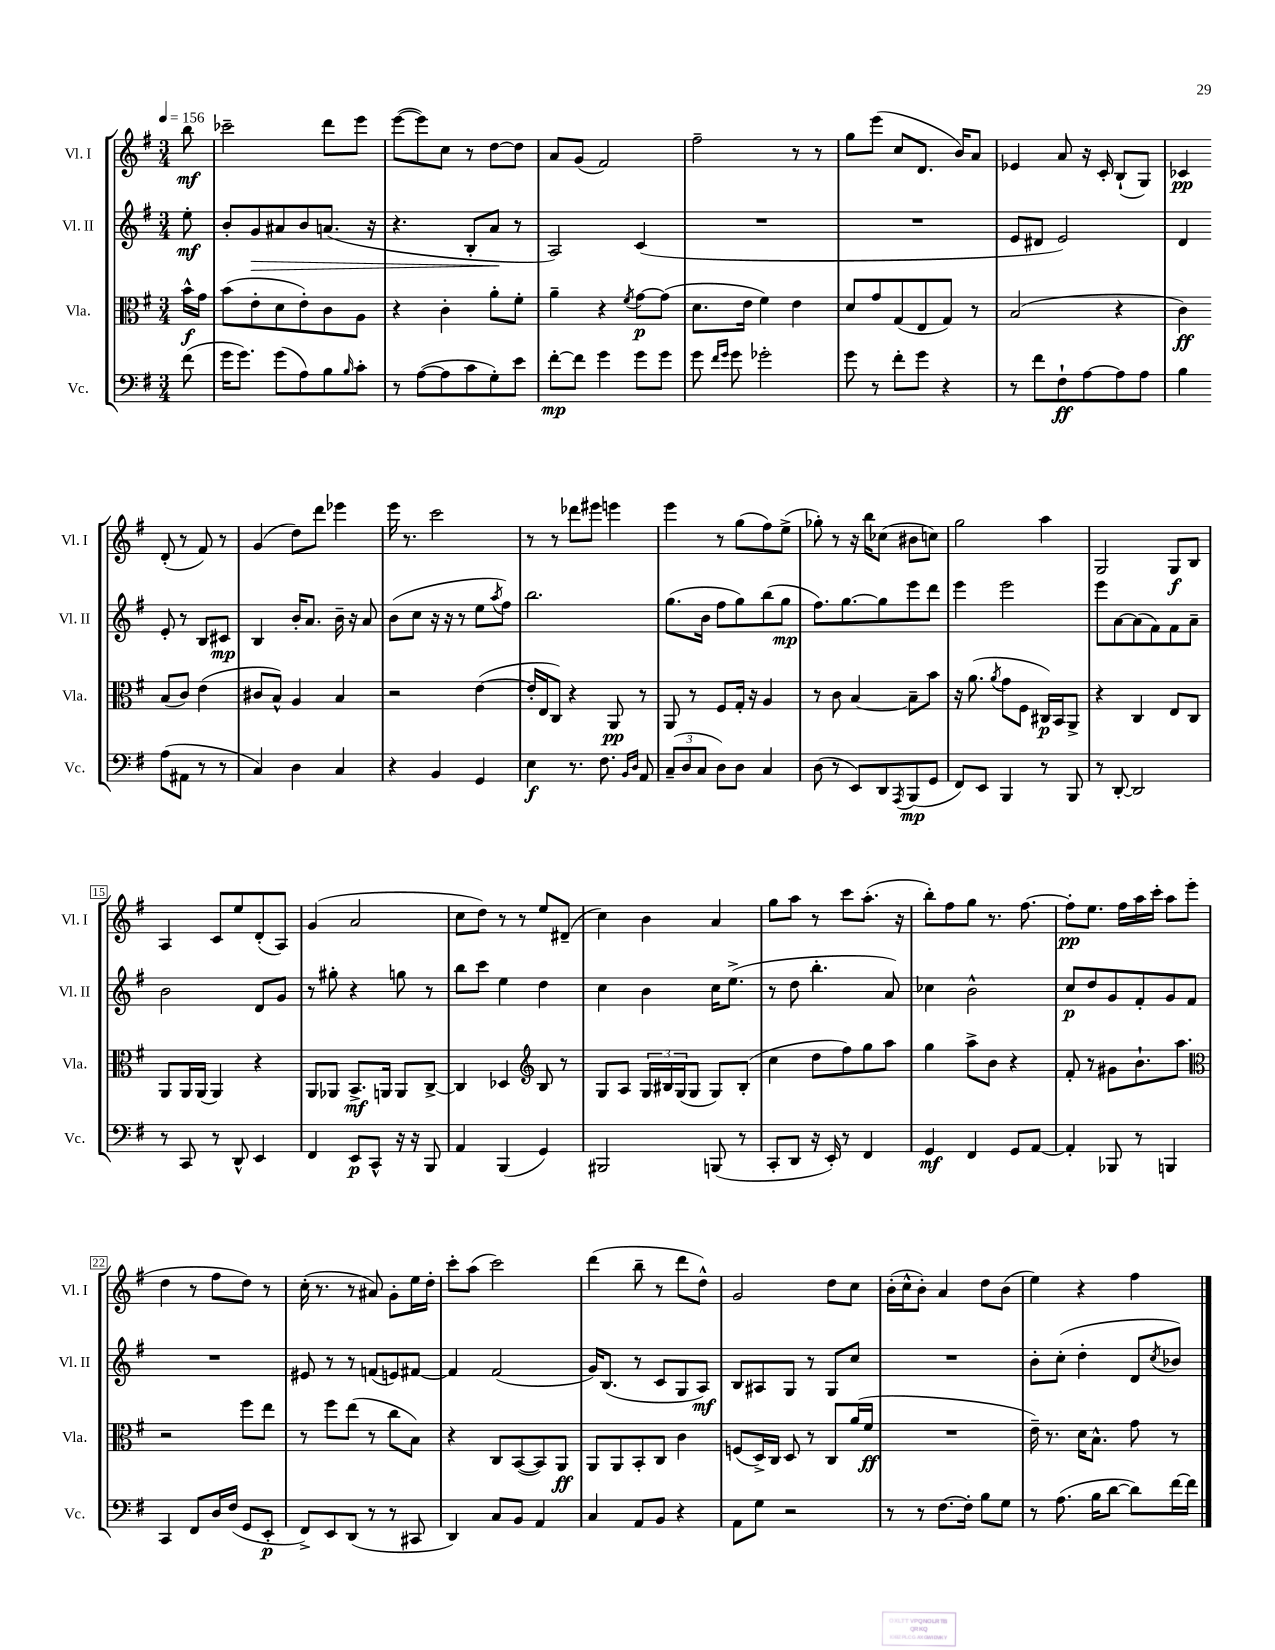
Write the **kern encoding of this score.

**kern	**dynam	**kern	**dynam	**kern	**dynam	**kern	**dynam
*part4	*part4	*part3	*part3	*part2	*part2	*part1	*part1
*staff4	*staff4	*staff3	*staff3	*staff2	*staff2	*staff1	*staff1
*I"Vc.	*	*I"Vla.	*	*I"Vl. II	*	*I"Vl. I	*
*I'Vc.	*	*I'Vla.	*	*I'Vl. II	*	*I'Vl. I	*
*clefF4	*	*clefC3	*	*clefG2	*	*clefG2	*
*k[f#]	*	*k[f#]	*	*k[f#]	*	*k[f#]	*
*M3/4	*	*M3/4	*	*M3/4	*	*M3/4	*
*MM156	*	*MM156	*	*MM156	*	*MM156	*
=	=	=	=	=	=	=	=
(8f#\	.	16b^^\LL	f	8ee'\	mf	8bb\	mf
.	.	16g\JJ	.	.	.	.	.
=1	=1	=1	=1	=1	=1	=1	=1
16g\KL	.	(8b\L	.	8b'/L	.	2ccc-X~\	.
8.g\J)	.	.	.	.	.	.	.
!	!	!	!	!	!LO:HP:b	!	!
.	.	8e'\	.	8g/	>	.	.
(8g\L	.	8d\	.	8a#X/	.	.	.
8A\)	.	8e'\)	.	8b/	.	.	.
8B\	.	8c\	.	(8.an/J	.	8ddd\L	.
16qqB/	.	.	.	.	.	.	.
8c'\J	.	8A\J	.	.	.	8eee\J	.
.	.	.	.	16r	.	.	.
=2	=2	=2	=2	=2	=2	=2	=2
8r	.	4r	.	4.r	.	([8eee\L	.
([8A\L	.	.	.	.	.	8eee\])	.
8A\]	.	4c'\	.	.	.	8cc\J	.
8c\	.	.	.	8B'/L	.	8r	.
8G'\)	.	8a'\L	.	8a/J	.	[8dd\L	.
8e\J	.	8f#'\J	.	8r	]	8dd\J]	.
=3	=3	=3	=3	=3	=3	=3	=3
[8f#'\L	mp	4a~\	.	2A/)	.	8a/L	.
8f#\J]	.	.	.	.	.	(8g/J	.
4g\	.	4r	.	.	.	2f#/)	.
.	.	8qf#/	.	.	.	.	.
8g\L	.	[8g\L	p	(4c/	.	.	.
8g\J	.	(8g\J]	.	.	.	.	.
=4	=4	=4	=4	=4	=4	=4	=4
8g\	.	8.d\L	.	2.r	.	2ff#~\	.
16qqf#/LL	.	.	.	.	.	.	.
16qqg/JJ	.	.	.	.	.	.	.
8g\	.	.	.	.	.	.	.
.	.	16e\Jk	.	.	.	.	.
2g-X'\	.	4f#\)	.	.	.	.	.
.	.	4e\	.	.	.	8r	.
.	.	.	.	.	.	8r	.
=5	=5	=5	=5	=5	=5	=5	=5
8g\	.	8d/L	.	2.r	.	8gg\L	.
8r	.	8g/	.	.	.	(8eee\J	.
8f#'\L	.	(8G/	.	.	.	8cc/L	.
8g\J	.	8E/	.	.	.	8.d/J	.
4r	.	8G/J)	.	.	.	.	.
.	.	.	.	.	.	16b/KL)	.
.	.	8r	.	.	.	8a/J	.
=6	=6	=6	=6	=6	=6	=6	=6
8r	.	(2B/	.	8e/L	.	4e-X/	.
8f#\L	.	.	.	8d#X/J	.	.	.
8F#`\	ff	.	.	2e/)	.	8a/	.
[8A\	.	.	.	.	.	16r	.
.	.	.	.	.	.	16c'/	.
8A\]	.	4r	.	.	.	(8B`/L	.
8A\J	.	.	.	.	.	8G/J)	.
=7	=7	=7	=7	=7	=7	=7	=7
4B\	.	4c\)	ff	4d/	.	4c-X/	pp
(8A\L	.	(8B/L	.	8e'/	.	(8d'/	.
8AA#X\J	.	8c/J)	.	8r	.	8r	.
8r	.	(4e\	.	8B/L	.	8f#/)	.
8r	.	.	.	8c#X/J	mp	8r	.
!!LO:LB:g=z
=8	=8	=8	=8	=8	=8	=8	=8
4C/)	.	8c#X/L	.	4B/	.	(4g/	.
.	.	8B^^/J)	.	.	.	.	.
4D\	.	4A/	.	16b'/KL	.	8dd\L)	.
.	.	.	.	8.a/J	.	.	.
.	.	.	.	.	.	8ddd\J	.
4C/	.	4B/	.	16b~\	.	4eee-X\	.
.	.	.	.	16r	.	.	.
.	.	.	.	8a/	.	.	.
=9	=9	=9	=9	=9	=9	=9	=9
4r	.	2r	.	(8b\L	.	16eee\	.
.	.	.	.	.	.	8.r	.
.	.	.	.	8cc\J	.	.	.
4BB/	.	.	.	16r	.	2ccc\	.
.	.	.	.	16r	.	.	.
.	.	.	.	8r	.	.	.
4GG/	.	([4e\	.	8ee\L	.	.	.
.	.	.	.	8qaa/	.	.	.
.	.	.	.	8ff#\J)	.	.	.
=10	=10	=10	=10	=10	=10	=10	=10
4E\	f	16e'/LL]	.	2.bb\	.	8r	.
.	.	16E/J	.	.	.	.	.
.	.	8C/J)	.	.	.	8r	.
8.r	.	4r	.	.	.	8ddd-X\L	.
.	.	.	.	.	.	8eee#X\J	.
8.F#\	.	.	.	.	.	.	.
.	.	8AA/	pp	.	.	4eeen\	.
16qqBB/LL	.	.	.	.	.	.	.
16qqD/JJ	.	.	.	.	.	.	.
8AA/	.	8r	.	.	.	.	.
=11	=11	=11	=11	=11	=11	=11	=11
(12C~/L	.	8AA/	.	(8.gg\L	.	4eee\	.
12D/	.	.	.	.	.	.	.
.	.	8r	.	.	.	.	.
12C/J	.	.	.	.	.	.	.
.	.	.	.	16b\Jk	.	.	.
8D\L)	.	8F#/L	.	8ff#\L	.	8r	.
8D\J	.	16G'/Jk	.	8gg\)	.	(8gg\L	.
.	.	16r	.	.	.	.	.
4C/	.	4A/	.	(8bb\	.	8ff#\)	.
.	.	.	.	8gg\J	mp	(8ee^\J	.
=12	=12	=12	=12	=12	=12	=12	=12
(8D\	.	8r	.	8.ff#\L)	.	8gg-X'\)	.
8r	.	8c\	.	.	.	8r	.
.	.	.	.	[8.gg\	.	.	.
8EE/L)	.	[4B/	.	.	.	16r	.
.	.	.	.	.	.	16bb\KL	.
8DD/	.	.	.	8gg\]	.	(8cc-X\J	.
8qAAA/	.	.	.	.	.	.	.
(8BBB/	mp	8B~\L]	.	8eee\	.	8b#X\L	.
8GG/J	.	8b\J	.	8ddd\J	.	8ccn\J)	.
=13	=13	=13	=13	=13	=13	=13	=13
8FF#/L)	.	16r	.	4eee\	.	2gg\	.
.	.	(8.a\	.	.	.	.	.
8EE/J	.	.	.	.	.	.	.
.	.	8qa/	.	.	.	.	.
4BBB/	.	8g\L	.	2eee\	.	.	.
.	.	8F#\J	.	.	.	.	.
8r	.	16C#X/LL)	p	.	.	4aa\	.
.	.	16BB/J	.	.	.	.	.
8BBB/	.	8AA^/J	.	.	.	.	.
=14	=14	=14	=14	=14	=14	=14	=14
8r	.	4r	.	8eee\L	.	2G/	.
[8DD'/	.	.	.	[8a\	.	.	.
2DD/]	.	4C/	.	(8a\]	.	.	.
.	.	.	.	8f#\)	.	.	.
.	.	8E/L	.	8f#\	.	8G/L	f
.	.	8C/J	.	8a~\J	.	8B/J	.
!!LO:LB:g=z
=15	=15	=15	=15	=15	=15	=15	=15
8r	.	8AA/L	.	2b\	.	4A/	.
8CC/	.	16AA/L	.	.	.	.	.
.	.	(16AA/JJ	.	.	.	.	.
8r	.	4AA/)	.	.	.	8c/L	.
8DD^^/	.	.	.	.	.	8ee/	.
4EE/	.	4r	.	8d/L	.	(8d'/	.
.	.	.	.	8g/J	.	8A/J)	.
=16	=16	=16	=16	=16	=16	=16	=16
4FF#/	.	8AA/L	.	8r	.	(4g/	.
.	.	8AA-X/J	.	8gg#X'\	.	.	.
8EE/L	p	8.BB^/L	mf	4r	.	2a/	.
8CC^^/J	.	.	.	.	.	.	.
.	.	16AAn/Jk	.	.	.	.	.
16r	.	8AA/L	.	8ggn\	.	.	.
16r	.	.	.	.	.	.	.
8BBB/	.	[8C^/J	.	8r	.	.	.
=17	=17	=17	=17	=17	=17	=17	=17
4AA/	.	4C/]	.	8bb\L	.	8cc\L	.
.	.	.	.	8ccc\J	.	8dd\J)	.
(4BBB/	.	4D-X/	.	4ee\	.	8r	.
.	.	.	.	.	.	8r	.
*	*	*clefG2	*	*	*	*	*
4GG/)	.	8B/	.	4dd\	.	8ee/L	.
.	.	8r	.	.	.	(8d#X~/J	.
=18	=18	=18	=18	=18	=18	=18	=18
2BBB#X/	.	8G/L	.	4cc\	.	4cc\)	.
.	.	8A/J	.	.	.	.	.
.	.	24G/LL	.	4b\	.	4b\	.
.	.	24B#X/	.	.	.	.	.
.	.	(24G/J	.	.	.	.	.
.	.	8G/J	.	.	.	.	.
(8BBBn/	.	8G/L)	.	16cc\KL	.	4a/	.
.	.	.	.	(8.ee^\J	.	.	.
8r	.	(8B#'/J	.	.	.	.	.
=19	=19	=19	=19	=19	=19	=19	=19
8CC'/L	.	4cc\	.	8r	.	8gg\L	.
8DD/J	.	.	.	8dd\	.	8aa\J	.
16r	.	8dd\L	.	4.bb'\	.	8r	.
16EE'/)	.	.	.	.	.	.	.
8r	.	8ff#\)	.	.	.	8ccc\L	.
4FF#/	.	8gg\	.	.	.	(8.aa'\J	.
.	.	8aa\J	.	8a/)	.	.	.
.	.	.	.	.	.	16r	.
=20	=20	=20	=20	=20	=20	=20	=20
4GG/	mf	4gg\	.	4cc-X\	.	8bb'\L)	.
.	.	.	.	.	.	8ff#\	.
4FF#/	.	8aa^\L	.	2b^^\	.	8gg\J	.
.	.	8b\J	.	.	.	8.r	.
8GG/L	.	4r	.	.	.	.	.
.	.	.	.	.	.	[8.ff#\	.
[8AA/J	.	.	.	.	.	.	.
=21	=21	=21	=21	=21	=21	=21	=21
4AA'/]	.	8f#'/	.	8cc/L	p	8ff#'\L]	pp
.	.	8r	.	8dd/	.	8.ee\J	.
8BBB-X/	.	8g#X\L	.	8g/	.	.	.
.	.	.	.	.	.	16ff#\LL	.
8r	.	8.b`\	.	8f#'/	.	16aa\	.
.	.	.	.	.	.	16ccc'\JJ	.
4BBBn/	.	.	.	8g/	.	8aa\L	.
.	.	8.aa\J	.	.	.	.	.
.	.	.	.	8f#/J	.	(8eee\J	.
!!LO:LB:g=z
=22	=22	=22	=22	=22	=22	=22	=22
*	*	*clefC3	*	*	*	*	*
4CC/	.	2r	.	2.r	.	4dd\	.
8FF#/L	.	.	.	.	.	8r	.
16D/L	.	.	.	.	.	8ff#\L	.
(16F#/JJ	.	.	.	.	.	.	.
8GG/L	.	8ff#\L	.	.	.	8dd\J)	.
8EE'/J	p	8ee\J	.	.	.	8r	.
=23	=23	=23	=23	=23	=23	=23	=23
8FF#^/L)	.	8r	.	8e#X/	.	(16cc'\	.
.	.	.	.	.	.	8.r	.
8EE/	.	8ff#\L	.	8r	.	.	.
(8DD/J	.	(8ee\J	.	8r	.	8r	.
8r	.	8r	.	(8fn/L	.	8a#X/)	.
8r	.	8cc\L	.	8en/)	.	8g'\L	.
8CC#X/	.	8B\J)	.	[8f#X/J	.	16ee\L	.
.	.	.	.	.	.	16dd'\JJ	.
=24	=24	=24	=24	=24	=24	=24	=24
4DD/)	.	4r	.	4f#/]	.	8ccc'\L	.
.	.	.	.	.	.	(8aa\J	.
8C/L	.	8C/L	.	(2f#/	.	2ccc\)	.
8BB/J	.	([8BB/	.	.	.	.	.
4AA/	.	8BB/])	.	.	.	.	.
.	.	8AA/J	ff	.	.	.	.
=25	=25	=25	=25	=25	=25	=25	=25
4C/	.	8AA/L	.	16g/KL)	.	(4ddd\	.
.	.	.	.	(8.B/J	.	.	.
.	.	8AA/	.	.	.	.	.
8AA/L	.	8BB'/	.	8r	.	8bb~\	.
8BB/J	.	8C/J	.	8c/L	.	8r	.
4r	.	4c\	.	8G/	.	8ddd\L	.
.	.	.	.	8A/J)	mf	8dd^^\J)	.
=26	=26	=26	=26	=26	=26	=26	=26
8AA\L	.	(8Fn/L	.	8B/L	.	2g/	.
8G\J	.	16D^/L)	.	8A#X/	.	.	.
.	.	16C/JJ	.	.	.	.	.
2r	.	8D/	.	8G/J	.	.	.
.	.	8r	.	8r	.	.	.
.	.	8C/L	.	8G/L	.	8dd\L	.
.	.	(16a/L	.	8cc/J	.	8cc\J	.
.	.	16f#/JJ	ff	.	.	.	.
=27	=27	=27	=27	=27	=27	=27	=27
8r	.	2.r	.	2.r	.	(16b'\LL	.
.	.	.	.	.	.	16cc^^\J	.
8r	.	.	.	.	.	8b'\J)	.
[8.F#\L	.	.	.	.	.	4a/	.
16F#'\Jk]	.	.	.	.	.	.	.
8B\L	.	.	.	.	.	8dd\L	.
8G\J	.	.	.	.	.	(8b\J	.
=28	=28	=28	=28	=28	=28	=28	=28
8r	.	16e~\)	.	8b'\L	.	4ee\)	.
.	.	8.r	.	.	.	.	.
(8.A\	.	.	.	(8cc'\J	.	.	.
.	.	16d\KL	.	4dd'\	.	4r	.
16B\KL	.	8.B^^\J	.	.	.	.	.
[8d\J	.	.	.	.	.	.	.
8d\L])	.	8g\	.	8d/L	.	4ff#\	.
.	.	.	.	8qcc/	.	.	.
[16f#\L	.	8r	.	8b-X/J)	.	.	.
16f#\JJ]	.	.	.	.	.	.	.
==	==	==	==	==	==	==	==
*-	*-	*-	*-	*-	*-	*-	*-
